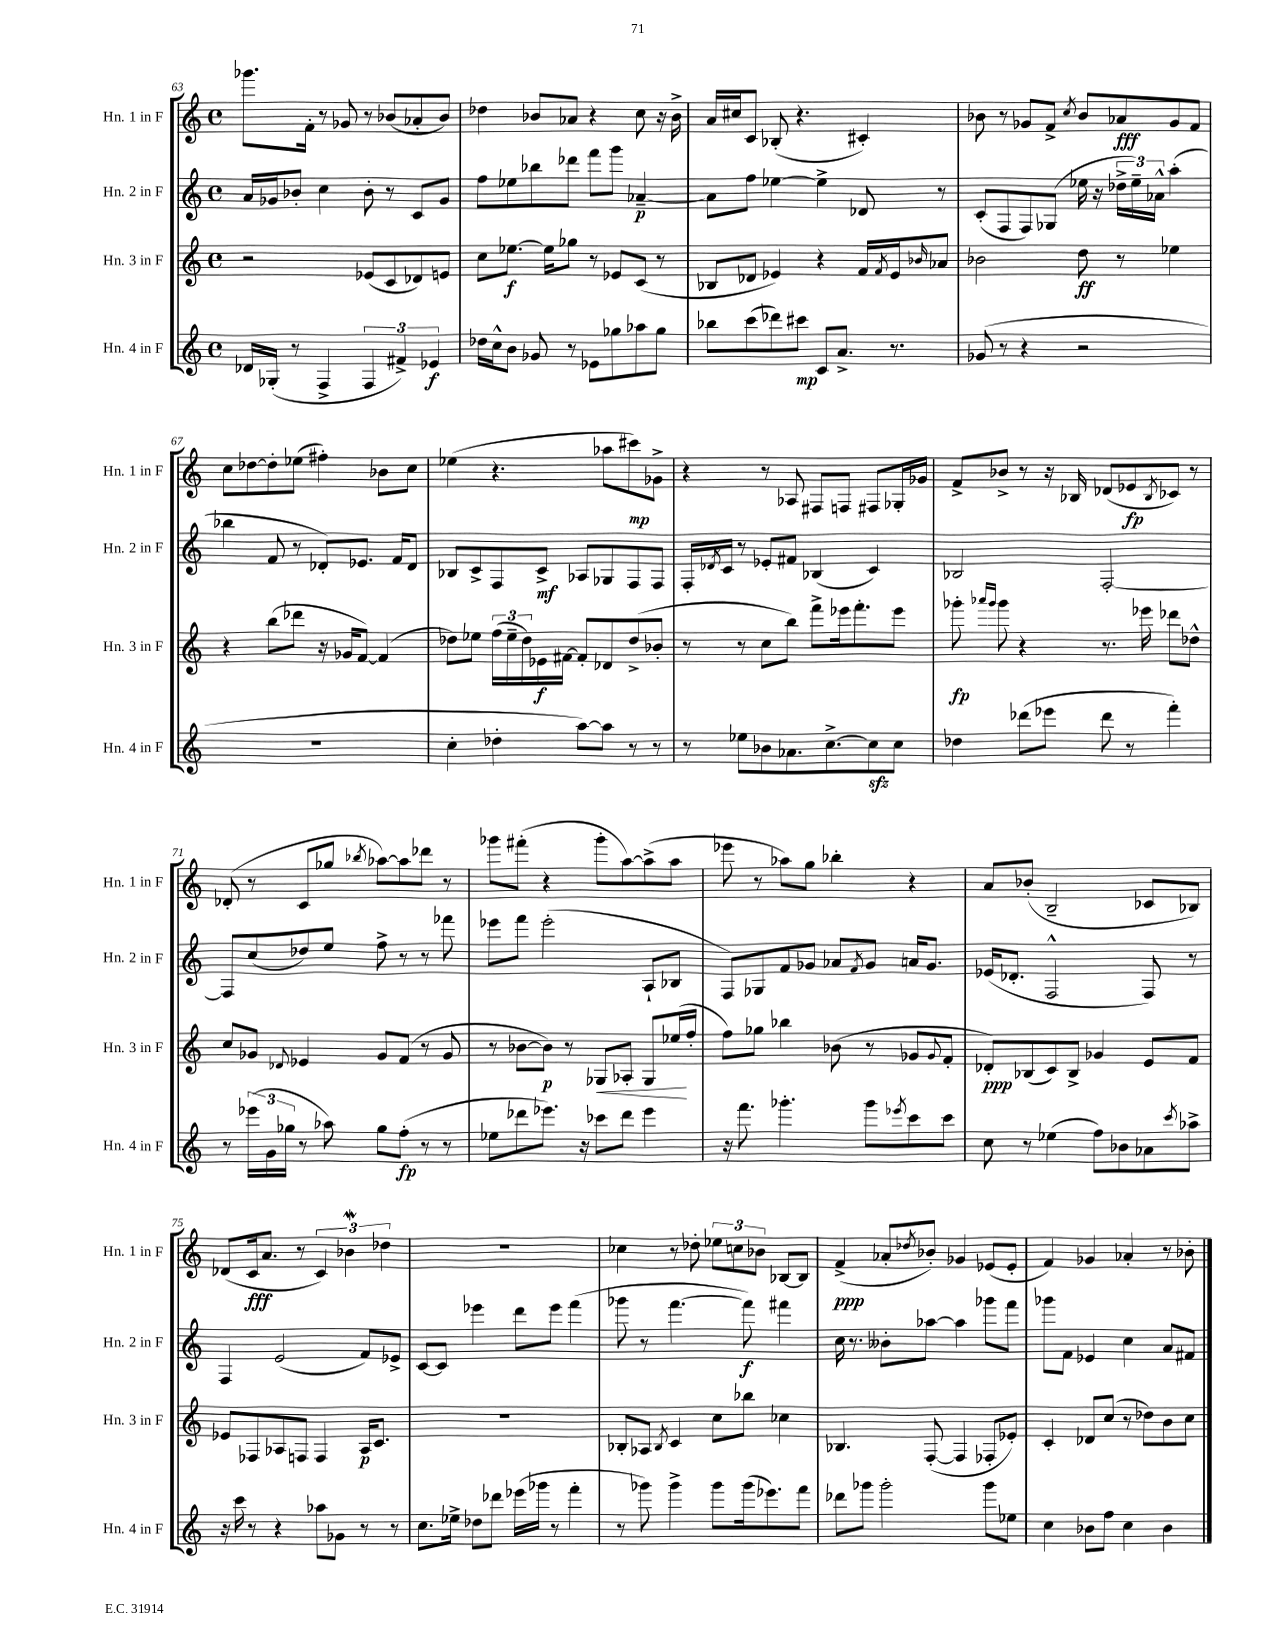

**kern	**kern	**kern	**kern
*staff4	*staff3	*staff2	*staff1
*clefG2	*clefG2	*clefG2	*clefG2
*k[]	*k[]	*k[]	*k[]
*M4/4	*M4/4	*M4/4	*M4/4
*met(c)	*met(c)	*met(c)	*met(c)
16d-	2r	16a	8.ggg-
(16G-'	.	16g-	.
8r	.	8b-'	.
.	.	.	16f'
4F^	.	4cc	8r
.	.	.	8g-
6F	(8e-	8b-'	8r
.	8c	8r	(8b-
6f#^)	.	.	.
.	8d-)	8c	8a-'
6e-	.	.	.
.	8e	8g-	8b-)
=	=	=	=
16dd-	8cc	8ff	4dd-
16cc^^	.	.	.
8b	[8.ee-	8ee-	.
8g-	.	8bb-	8b-
.	16ee-]	.	.
8r	8gg-	8ddd-	8a-
8e-	8r	8fff	4r
8gg-	8e-	8ggg	.
8aa-	(8c	[4a-~	8cc
8gg-	8r	.	16r
.	.	.	16b-^
=	=	=	=
8bb-	8B-	8a-]	16a
.	.	.	16cc#
(8ccc	8d-	8ff	8c
8ddd-)	4e-)	[4ee-	(8B-'
8ccc#	.	.	4.r
8c	4r	4ee-^]	.
8.a^	.	.	.
.	16f	8d-	4c#')
.	8qf	.	.
8.r	16e-	.	.
.	16qqb-	.	.
.	8a-	8r	.
=	=	=	=
(8g-	2b-	(8c'	8b-
8r	.	8F	8r
4r	.	8F)	8g-
.	.	(8G-	8f^
.	.	.	8qcc
2r	8dd	16ee-	8b-
.	.	16r	.
.	8r	24dd-^	8a-
.	.	24ee-~)	.
.	.	24a-^^	.
.	4ee-	(4aa'	8g-
.	.	.	8f
=	=	=	=
1r	4r	4bb-	8cc
.	.	.	[8dd-
.	(8bb	8f	8dd-']
.	8ddd-	8r	(8ee-
.	16r	8d-')	4ff#')
.	16g-	.	.
.	[8f)	8.e-	.
.	(4f]	.	8b-
.	.	16f	.
.	.	8d-	8cc
=	=	=	=
4cc'	8dd-)	8B-	(4ee-
.	8ee-	8c^	.
4dd-'	(24ff	8F	4.r
.	24ee-~	.	.
.	24dd-)	.	.
.	16e-	8c^	.
.	[16f#	.	.
[8aa)	8f#']	8A-	.
8aa]	8d-	8G-	8aa-
8r	(8dd-^	8F	8ccc#)
8r	8b-'	8F	8g-^
=	=	=	=
8r	8r	16F'	4r
.	.	8qd-	.
.	.	16c	.
8ee-	8r	8r	.
8b-	8cc	8e-'	8r
8.a-	8bb)	8f#	8A-
.	8fff^	(4B-	8F#
[8.cc^	.	.	.
.	16eee-	.	8F
.	8.fff'	.	.
8cc]	.	4c)	8F#
8cc	8eee-	.	16G-'
.	.	.	16g-
=	=	=	=
4dd-	8ggg-'	2B-	8f^
.	16qqaaa-	.	.
.	16qqggg-	.	.
.	8ggg-	.	8b-^
(8ddd-	4r	.	8r
8eee-	.	.	16r
.	.	.	16B-
8ddd-	8.r	[2F'	(8d-
8r	.	.	8e-
.	16eee-	.	.
.	.	.	8qB-
4fff')	8ddd-	.	8c-)
.	8dd-^^	.	8r
=	=	=	=
8r	8cc	8F]	(8d-'
(24eee-	8g-	(8cc	8r
24g	.	.	.
24gg-	.	.	.
.	8qqd-	.	.
8r	4e-	8dd-)	8c
8aa-)	.	8ee	8gg-
.	.	.	8qbb-
8gg-	8g-	8ff^	[8aa-)
(8ff'	(8f	8r	8aa-]
8r	8r	8r	8ddd-
8r	8g-	8fff-	8r
=	=	=	=
8ee-	8r	8eee-	8ggg-
8ddd-	[8b-	8fff	(8fff#'
8.eee-)	8b-])	(2eee-'	4r
.	8r	.	.
16r	.	.	.
8ccc-	8G-	.	8ggg-'
8ddd-	8A-'	.	[8aa)
4eee-	8G-	8A`	(8aa^]
.	(16ee-	8B-	8aa
.	16ff'	.	.
=	=	=	=
16r	8ff)	8F)	8eee-
8.fff	.	.	.
.	8gg-	8G-	8r
4.ggg-'	4bb-	8f	8aa-)
.	.	8g-	8gg
.	(8b-	8a-	4bb-'
.	.	8qf	.
8ggg-	8r	8g-	.
8qeee-	.	.	.
8ccc	8g-	16a	4r
.	.	8.g-	.
.	8qqg-	.	.
8ccc	8f'	.	.
=	=	=	=
8cc	8d-')	(16e-	8a
.	.	8.d-'	.
8r	(8B-	.	(8b-'
(4ee-	8c)	2F^^	2B~
.	8B-^	.	.
8ff)	4g-	.	.
8b-	.	.	.
8a-	8e	8F)	8c-
8qccc	.	.	.
8aa-^	8f	8r	8B-)
=	=	=	=
16r	8e-	4F	(8d-
16ccc	.	.	.
8r	8F-	.	16c
.	.	.	8.a
4r	8A-	(2e	.
.	8F	.	8r
8aa-	4F	.	6c)
8g-	.	.	.
.	.	.	6b-
8r	16A-	8f)	.
.	8.c	.	.
.	.	.	6dd-
8r	.	8e-^	.
=	=	=	=
8.cc	1r	[8c	1r
.	.	8c]	.
16ee-^	.	.	.
8dd-	.	4eee-	.
8ddd-	.	.	.
(16eee-	.	8ddd	.
16ggg-	.	.	.
8r	.	8eee-	.
4fff'	.	(4fff	.
=	=	=	=
8r	8B-'	8ggg-	4cc-
8ggg-)	8A-	8r	.
.	8qB-	.	.
4ggg-^	4c	[4.fff	8r
.	.	.	8dd-'
8ggg-	8cc	.	12ee-
.	.	.	12cc
(16ggg-	8bb-	8fff])	.
.	.	.	12b-
8.eee-)	.	.	.
.	4cc-	4fff#	[8B-
8fff	.	.	8B-]
=	=	=	=
8ddd-	4.B-	16cc	(4f^
.	.	8.r	.
8ggg-	.	.	.
2ggg-'	.	8b--'	8a-'
.	.	.	8qdd-
.	([8F'	[8aa-	8b-')
.	4F]	4aa-]	4g-
8ggg-	8F-'	8ggg-	(8e-
8ee-	8e-')	8fff	8e-'
=	=	=	=
4cc	4c'	8ggg-	4f)
.	.	8f	.
8b-	8d-	4e-	4g-
8ff	(8cc	.	.
4cc	8r	4cc	4a-'
.	8dd-)	.	.
4b-	8b	8a	8r
.	8cc	8f#	8b-'
==	==	==	==
*-	*-	*-	*-
